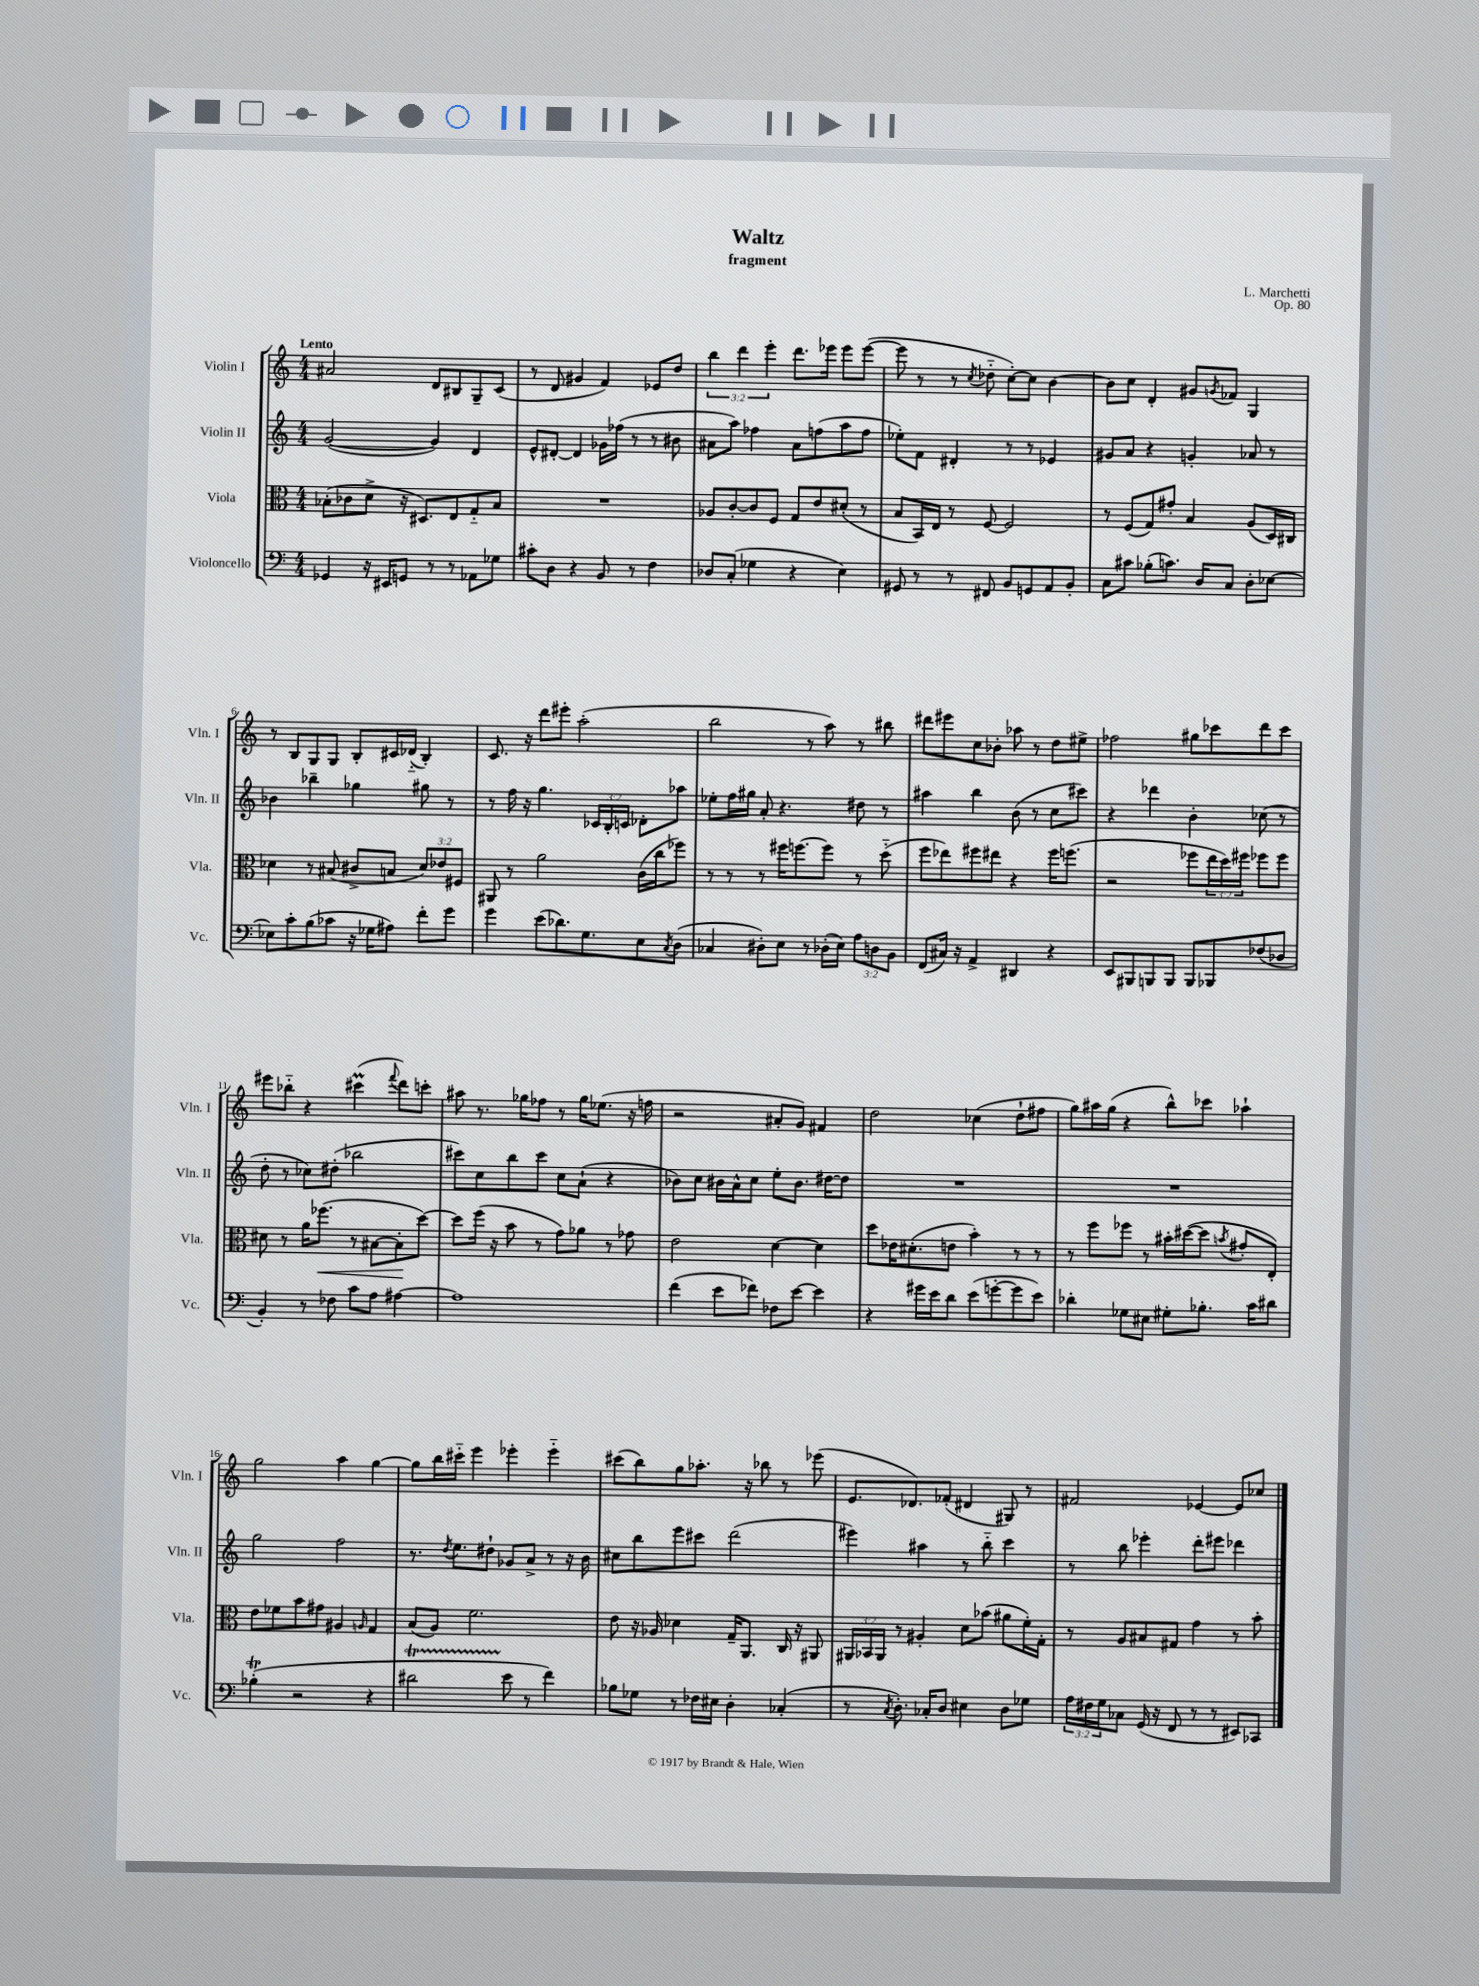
\header { title = "Waltz" composer = "L. Marchetti" subtitle = "fragment" opus = "Op. 80" }
<<
\new StaffGroup <<
\new Staff = "s0" \with { instrumentName = "Violin I" shortInstrumentName = "Vln. I" } {
    \clef treble \key c \major \numericTimeSignature \time 4/4 \override Staff.TupletNumber.text = #tuplet-number::calc-fraction-text \tempo "Lento"
    ais'2 d'8 bis8 g8-- c'8( |
    r8 d'8 gis'4 f'4) ees'8 d''8 |
    \tuplet 3/2 { b''4 d'''4 e'''4-. } d'''8. ees'''16 ees'''8 ees'''8~( |
    ees'''8 r8 r8 \acciaccatura { c''8 } des''8-_ c''8~-.) c''8 b'4~ |
    b'8 c''8 d'4-. gis'8 \acciaccatura { g'8 } fes'8 g4 |
    r8 b8 g8 g8 b8-. cis'16 des'16-_( b4-.) |
    c'8. r16 d'''8 eis'''8-. a''2-.( |
    b''2 r8 a''8) r8 bis''8 |
    dis'''8 eis'''8 c''8 bes'8-. aes''8 r8 d''8 eis''8-> |
    fes''2 gis''8 ces'''8 d'''8 ces'''8 |
    eis'''8 bes''8-_ r4 cis'''4\prall( \appoggiatura { f'''8 } d'''8) c'''8-. |
    ais''8 r8. ges''16 fes''8 r8 ges''16 ees''8.( r16 f''16 |
    r2 ais'8-. g'8) fis'4 |
    d''2 ces''4( d''8-! fis''8 |
    g''8) ais''16 g''16( r4 b''8-^) ces'''8 aes''4-! |
    g''2 a''4 g''4~ |
    g''8 b''16 cis'''16-_ e'''4 ees'''4-. ees'''4-_ |
    cis'''8( b''8) g''8 aes''8.-. r16 bes''8 r8 ees'''8( |
    e'8. des'8.) fes'8-.( dis'4 gis8) r8 |
    fis'2 ees'4~ ees'8 ces''8 \bar "|." |
}
\new Staff = "s1" \with { instrumentName = "Violin II" shortInstrumentName = "Vln. II" } {
    \clef treble \key c \major \numericTimeSignature \time 4/4 \override Staff.TupletNumber.text = #tuplet-number::calc-fraction-text
    g'2~( g'4) d'4 |
    e'8-^ dis'8~-. dis'4 ges'16 fes''16( r8 r8 bis'8 |
    ais'8 a''8) fes''4 ais'8 f''8( a''8 f''8 |
    ees''8-.) f'8 dis'4-. r8 r8 ees'4 |
    gis'8 a'8 r4 g'4-. aes'8 r8 |
    bes'4 bes''4-- ges''4 gis''8 r8 |
    r8 f''16 r16 g''4. \tuplet 3/2 { ces'16 b16-. c'16 } des'8-. aes''8 |
    ees''8-. f''16 gis''16 a'8-. r4. dis''8 r8 |
    ais''4 b''4 b'8( r8 c''8 cis'''8) |
    r4 des'''4 b'4-. ces''8( r8 |
    d''8-. r8 ces''8) dis''8-.( bes''2 |
    cis'''8) c''8 b''8 cis'''8 c''8 a'8-!( r4 |
    bes'8) c''8 bis'16 a'16-^ c''8 e''8-. bis'8. dis''16~ dis''8 |
    R1 |
    R1 |
    g''2 f''2 |
    r8. \acciaccatura { d''8 } e''8. dis''8-! ges'8 a'8-> r8 r16 b'16 |
    cis''8 b''8 e'''8 cis'''8 d'''2( |
    eis'''4) ais''4 r8 b''8-_ c'''4 |
    r8 b''8 ees'''4-. d'''8-. eis'''8 des'''4 \bar "|." |
}
\new Staff = "s2" \with { instrumentName = "Viola" shortInstrumentName = "Vla." } {
    \clef alto \key c \major \numericTimeSignature \time 4/4 \override Staff.TupletNumber.text = #tuplet-number::calc-fraction-text
    bes8-.( ces'8 d'8-> r16 dis8.) e8 g8-_ bes8 |
    R1 |
    aes8 c'8~-. c'8 f8 g8 e'8 dis'8-.( r8 |
    b8 b,16) e16 r8 f8~ f2 |
    r8 f8( g8) gis'8-. b4 a8( d16) cis16 |
    des'4 r8 bis8( cis'8-> b8 \tuplet 3/2 { des'8) ees'8 fis8 } |
    ais,8 r8 a'2 c'16( c''16 fes''8) |
    r8 r8 r8 fis''16 f''8.~ f''8 r8 d''8-_( |
    f''8 ees''8) fis''8 eis''8 r4 fis''16 f''8.( |
    r2 fes''8 \tuplet 3/2 { e''16 d''16) fis''16 } fes''8 fes''8 |
    dis'8 r8 a'16 fes''8.\<( r8 bis8~ bis8-.\! d''8~) |
    d''8 f''16( r16 b'8 r8 g'8) aes'8 r8 ges'8 |
    e'2 d'4~ d'4 |
    d''8 ees'16 dis'8.-.( e'8 b'4-.) r8 r8 |
    r8 f''8 fes''8 r8 bis'16-. dis''16~( dis''8 \acciaccatura { b'8 } gis'8-. e8-.) |
    e'8 fes'8 b'8 gis'8 ais4 \grace { a16 } g4 |
    b8( a8) f'2. |
    e'8 r16 aes16 des'4 g16-- a,8. c16 r16 ais,8 |
    \tuplet 3/2 { ais,16 bes,16 ais,16 } r8 ais4-. d'8 bes'8( ais'8 f'16-.) g16-. |
    r8 a8 bis8 gis8 g'4 r8 b'8-. \bar "|." |
}
\new Staff = "s3" \with { instrumentName = "Violoncello" shortInstrumentName = "Vc." } {
    \clef bass \key c \major \numericTimeSignature \time 4/4 \override Staff.TupletNumber.text = #tuplet-number::calc-fraction-text
    ges,4 r16 eis,16 g,8 r8 r8 aes,8 ges8 |
    cis'8-. d8 r4 b,8 r8 f4 |
    des8 c8-.( ges4 r4 e4) |
    gis,8 r8 r8 fis,8 b,8 g,8 a,8 b,8-. |
    c8 cis'8 bes8-.( c'8.) d16 c8 d8-. ees8~ |
    ees8 c'8-. b8( ces'8 r16 ges16 ais8) f'8-. g'8 |
    g'4 e'8( des'8.) g8. e8 \acciaccatura { c8 } d8( |
    ces4 dis8-.) e8 r8 des16-.( e16) \tuplet 3/2 { a8 d8 b,8 } |
    f,8( cis16) r16 a,4-> dis,4 r4 |
    e,8 bis,,8 b,,8 b,,8 b,,8 bes,,8 fes8( des8 |
    b,4-.) r8 fes8 c'8 a8 ais4~ |
    ais1 |
    f'4( e'8 fes'8) fes8 e'8~ e'4 |
    r4 gis'16 e'16 d'8 e'8( g'8~-. g'8 e'8) |
    des'4-. ges8 eis8 gis8-. bes8.-. c'16 dis'8 |
    bes4-.\trill( r2 r4 |
    dis'2\startTrillSpan e'8\stopTrillSpan r8 f'4) |
    bes8 ges8 r8 fes16 eis16 d4-. ces4-.( |
    r8 \acciaccatura { c8 } d8.-.) ces16-. d8 eis4 d8 ges8 |
    \tuplet 3/2 { a16 fis16 g16 } ces8 g,16( r16 f,8 r8 r8 eis,8) ces,8 \bar "|." |
}
>>
>>
